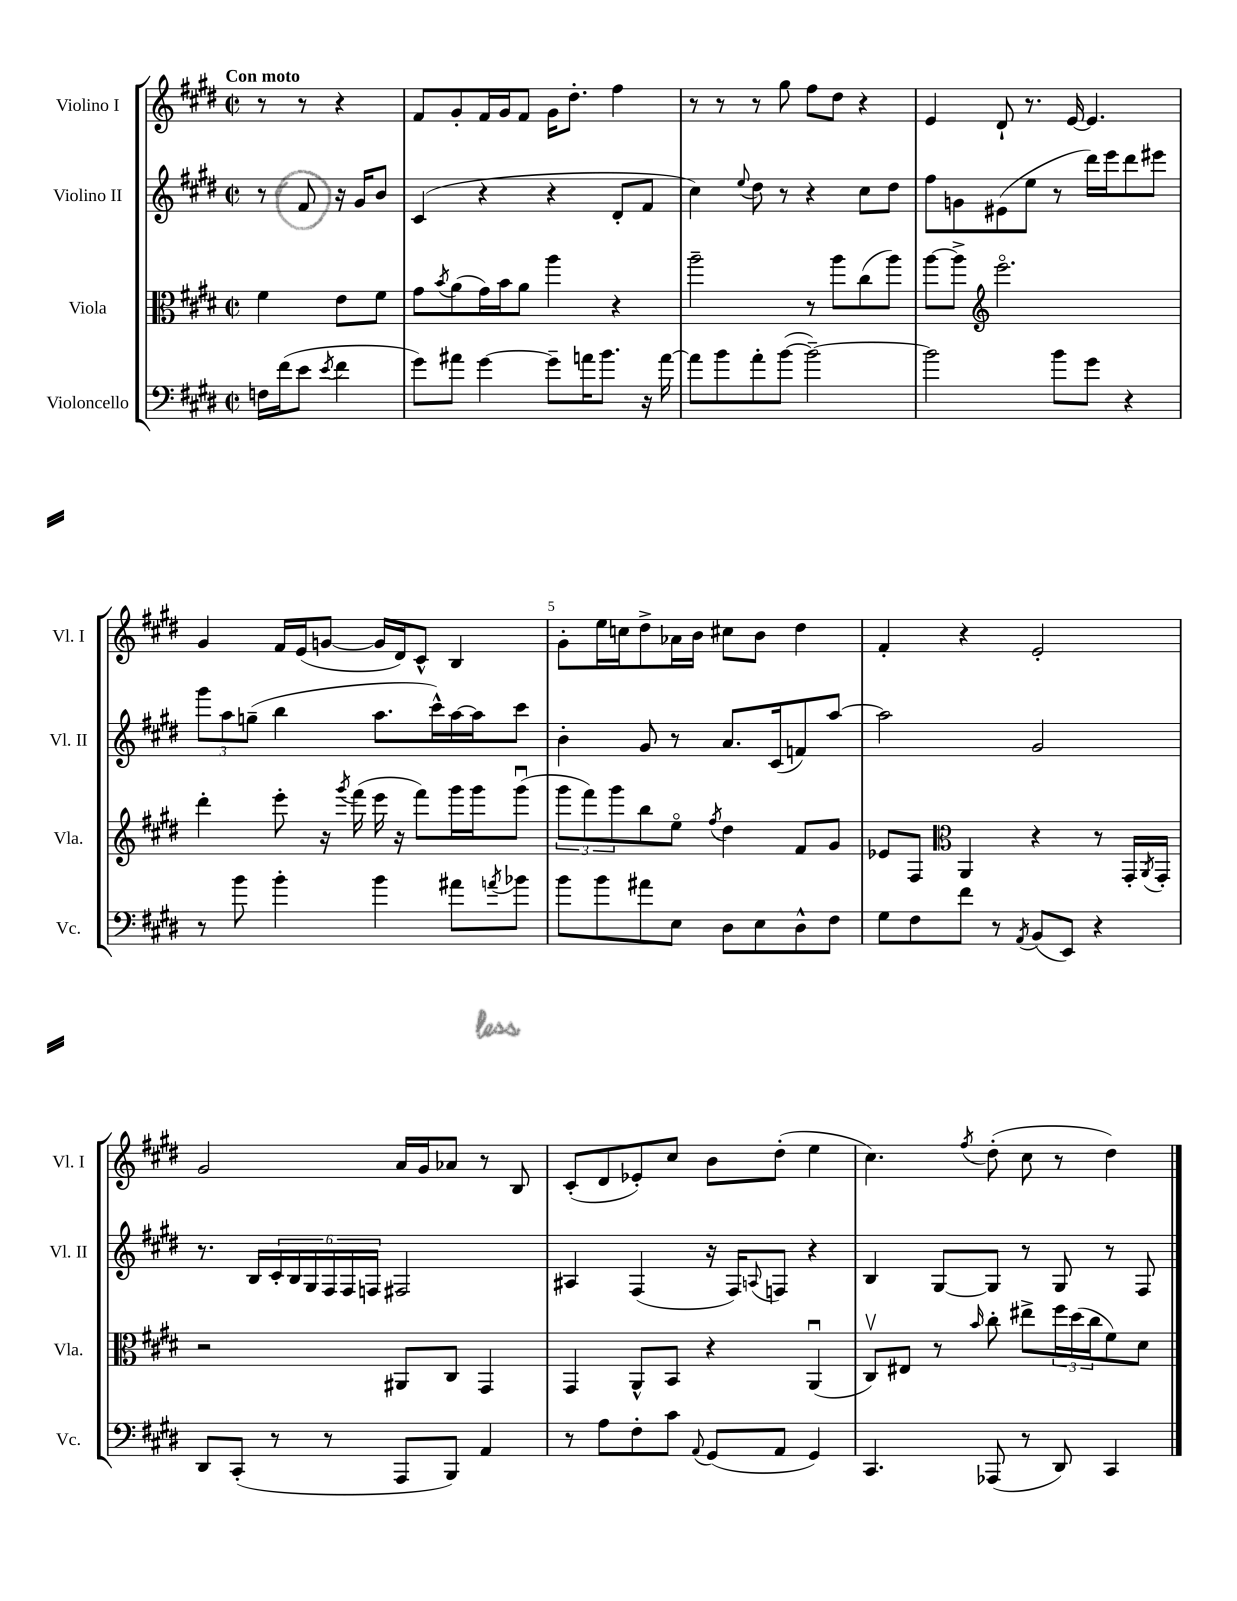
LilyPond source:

<<
\new StaffGroup <<
\new Staff = "s0" \with { instrumentName = "Violino I" shortInstrumentName = "Vl. I" } {
    \clef treble \key e \major \defaultTimeSignature \time 2/2 \partial 2 \tempo "Con moto"
    r8 r8 r4 |
    fis'8 gis'8-. fis'16 gis'16 fis'8 gis'16 dis''8.-. fis''4 |
    r8 r8 r8 gis''8 fis''8 dis''8 r4 |
    e'4 dis'8-! r8. e'16~ e'4. |
    gis'4 fis'16 e'16( g'8~ g'16 dis'16) cis'8-^ b4 |
    gis'8-. e''16 c''16 dis''8-> aes'16 b'16 cis''8 b'8 dis''4 |
    fis'4-. r4 e'2-. |
    gis'2 a'16 gis'16 aes'8 r8 b8 |
    cis'8-.( dis'8 ees'8-.) cis''8 b'8 dis''8-.( e''4 |
    cis''4.) \acciaccatura { fis''8 } dis''8-.( cis''8 r8 dis''4) \bar "|." |
}
\new Staff = "s1" \with { instrumentName = "Violino II" shortInstrumentName = "Vl. II" } {
    \clef treble \key e \major \defaultTimeSignature \time 2/2 \partial 2
    r8 fis'8 r16 gis'16 b'8 |
    cis'4( r4 r4 dis'8-. fis'8 |
    cis''4) \appoggiatura { e''8 } dis''8 r8 r4 cis''8 dis''8 |
    fis''8 g'8 eis'8( e''8 r8 dis'''16) e'''16 dis'''8 eis'''8 |
    \tuplet 3/2 { gis'''8 a''8 g''8--( } b''4 a''8. cis'''16-^) a''16~ a''16 cis'''8 |
    b'4-. gis'8 r8 a'8. cis'16( f'8) a''8~ |
    a''2 gis'2 |
    r8. b16 \tuplet 6/4 { cis'16-. b16 gis16 fis16 fis16 f16 } fis2 |
    ais4 fis4( r16 fis16) \appoggiatura { a8 } f8 r4 |
    b4 gis8~ gis8 r8 gis8 r8 fis8 \bar "|." |
}
\new Staff = "s2" \with { instrumentName = "Viola" shortInstrumentName = "Vla." } {
    \clef alto \key e \major \defaultTimeSignature \time 2/2 \partial 2
    fis'4 e'8 fis'8 |
    gis'8 \acciaccatura { b'8 } a'8( gis'16) b'16 a'8 a''4 r4 |
    a''2-- r8 a''8 cis''8( a''8) |
    a''8~ a''8-> \clef treble e'''2.\flageolet |
    dis'''4-. e'''8-. r16 \acciaccatura { gis'''8 } fis'''16( e'''16 r16 fis'''8) gis'''16 gis'''16 gis'''8\downbow( |
    \tuplet 3/2 { gis'''8 fis'''8) gis'''8 } b''8 e''8\flageolet \acciaccatura { fis''8 } dis''4 fis'8 gis'8 |
    ees'8 fis8 \clef alto a,4 r4 r8 gis,16-. \acciaccatura { a,8 } gis,16-. |
    r2 ais,8 cis8 gis,4 |
    gis,4 a,8-^ b,8 r4 a,4\downbow( |
    cis8\upbow) eis8 r8 \grace { b'16 } cis''8-. eis''8-> \tuplet 3/2 { fis''16 dis''16( cis''16 } fis'8) dis'8 \bar "|." |
}
\new Staff = "s3" \with { instrumentName = "Violoncello" shortInstrumentName = "Vc." } {
    \clef bass \key e \major \defaultTimeSignature \time 2/2 \partial 2
    f16 fis'16( e'8 \acciaccatura { e'8 } fis'4 |
    gis'8) ais'8 gis'4~ gis'8-- a'16 b'8. r16 a'16~ |
    a'8 b'8 a'8-. b'8~( b'2~--) |
    b'2 b'8 gis'8 r4 |
    r8 b'8 b'4-. b'4 ais'8 \acciaccatura { a'8 } bes'8 |
    b'8 b'8 ais'8 e8 dis8 e8 dis8-^ fis8 |
    gis8 fis8 fis'8 r8 \acciaccatura { a,8 } b,8( e,8) r4 |
    dis,8 cis,8-.( r8 r8 a,,8 b,,8) a,4 |
    r8 a8 fis8-. cis'8 \appoggiatura { a,8 } gis,8( a,8 gis,4) |
    cis,4. aes,,8( r8 dis,8) cis,4 \bar "|." |
}
>>
>>
\layout { \context { \Score \override BarNumber.break-visibility = ##(#f #t #t) barNumberVisibility = #(every-nth-bar-number-visible 5) } }
